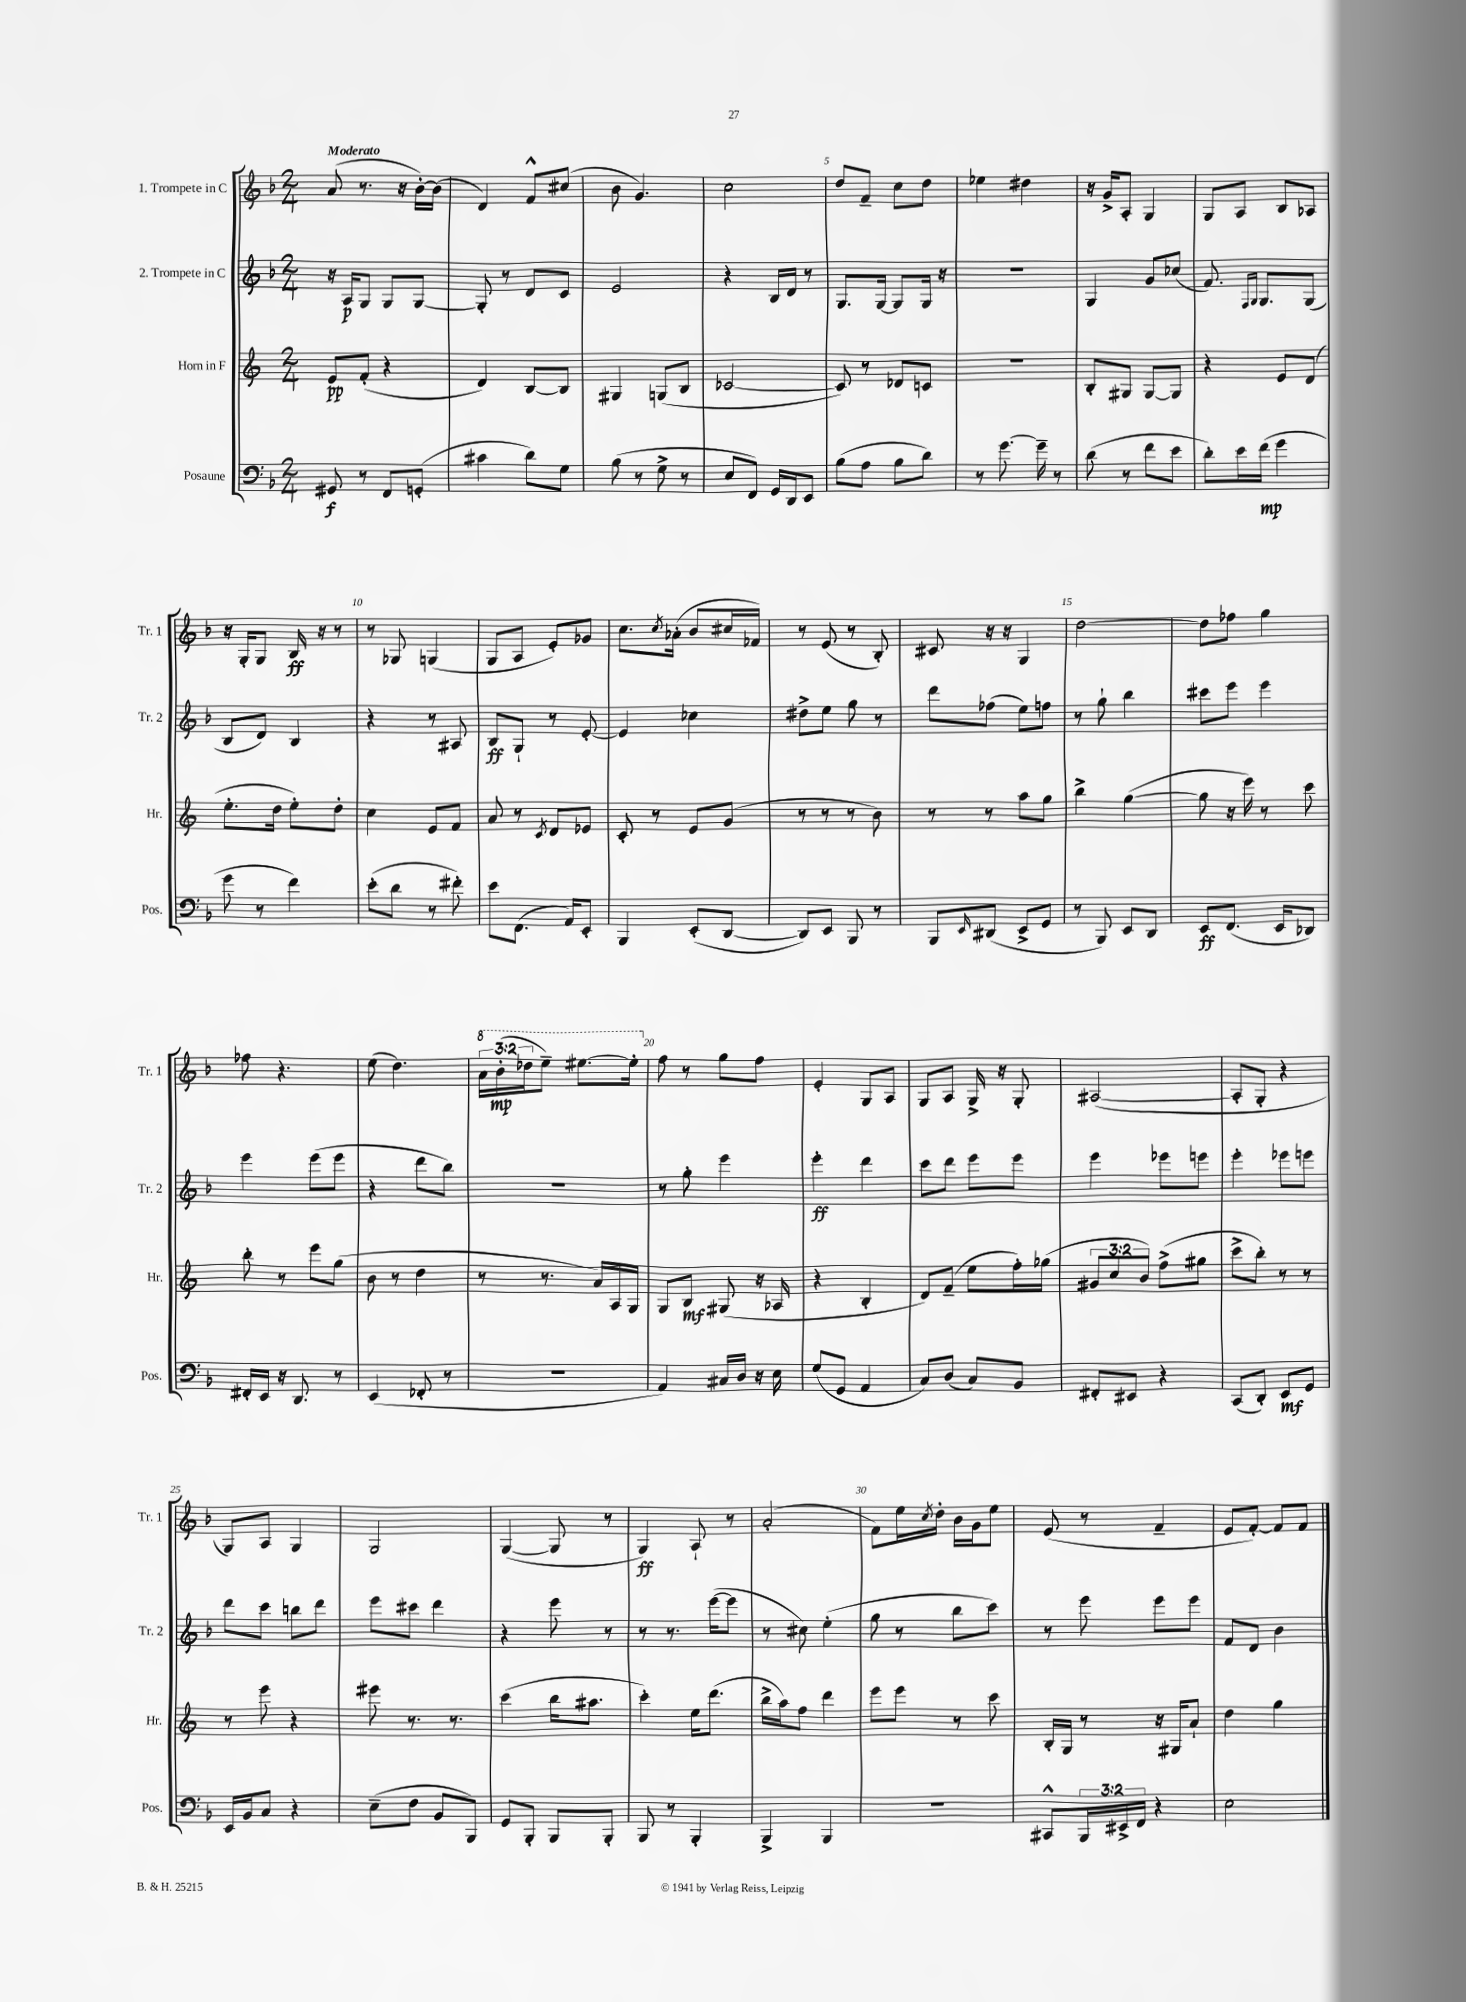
<<
\new StaffGroup <<
\new Staff = "s0" \with { instrumentName = "1. Trompete in C" shortInstrumentName = "Tr. 1" } {
    \clef treble \key f \major \numericTimeSignature \time 2/4 \override Staff.TupletNumber.text = #tuplet-number::calc-fraction-text \tempo "Moderato"
    a'8( r8. r16 bes'16~-.) bes'16( |
    d'4) f'8-^ cis''8( |
    bes'8 g'4.) |
    c''2 |
    d''8 f'8-- c''8 d''8 |
    ees''4 dis''4 |
    r16 g'16-> a8-. g4 |
    g8 a8 bes8 aes8 |
    r16 g16-. g8 bes16\ff r16 r8 |
    r8 ges8 g4( |
    g8 a8 e'8-.) ges'8 |
    c''8. \acciaccatura { c''8 } aes'16-.( bes'8 cis''16 fes'16) |
    r8 e'8( r8 bes8-.) |
    cis'8 r16 r16 g4 |
    d''2~ |
    d''8 fes''8 g''4 |
    fes''8 r4. |
    e''8( d''4.) |
    \tuplet 3/2 { \ottava #1 a''16 bes''16-.\mp( des'''16 } e'''8--) eis'''8.~ eis'''16-. \ottava #0 |
    f''8 r8 g''8 f''8 |
    e'4-. g8 a8 |
    g8 a8 g16-> r16 g8-. |
    ais2~( |
    ais8-. g8-. r4 |
    g8) a8 g4 |
    g2 |
    g4~( g8 r8 |
    g4\ff) a8-! r8 |
    a'2-.( |
    f'8) e''16 \acciaccatura { c''8 } d''16-. bes'16 g'16 e''8 |
    e'8( r8 f'4-- |
    e'8 f'8~-.) f'8 f'8 \bar "|." |
}
\new Staff = "s1" \with { instrumentName = "2. Trompete in C" shortInstrumentName = "Tr. 2" } {
    \clef treble \key f \major \numericTimeSignature \time 2/4
    r16 a16\p g8 g8 g8~ |
    g8-. r8 d'8 c'8 |
    e'2 |
    r4 bes16 d'16 r8 |
    g8. g16~ g8 g16 r16 |
    r2 |
    g4 g'8 ces''8( |
    f'8.) \grace { f16 g16 } g8. g8( |
    bes8 d'8) bes4 |
    r4 r8 ais8 |
    bes8\ff g8-! r8 e'8~-. |
    e'4 ces''4 |
    dis''8-> e''8 g''8 r8 |
    d'''8 fes''8( e''8) f''8 |
    r8 g''8-! bes''4 |
    cis'''8 e'''8 e'''4 |
    e'''4 e'''8( e'''8 |
    r4 d'''8 bes''8) |
    r2 |
    r8 g''8-. e'''4 |
    e'''4-.\ff d'''4 |
    c'''8 d'''8 e'''8 e'''8 |
    e'''4 ees'''8 e'''8 |
    e'''4-. ees'''8 e'''8 |
    d'''8 c'''8 b''8 d'''8 |
    e'''8 cis'''8 d'''4 |
    r4 e'''8 r8 |
    r8 r8. e'''16~( e'''8 |
    r8 cis''8) e''4-.( |
    g''8 r8 bes''8 c'''8) |
    r8 e'''8 e'''8 e'''8 |
    f'8 d'8 bes'4 \bar "|." |
}
\new Staff = "s2" \with { instrumentName = "Horn in F" shortInstrumentName = "Hr." } {
    \clef treble \key c \major \numericTimeSignature \time 2/4 \override Staff.TupletNumber.text = #tuplet-number::calc-fraction-text
    e'8\pp f'8-.( r4 |
    d'4) b8~ b8 |
    gis4 g8( b8 |
    ces'2~ |
    ces'8) r8 des'8 c'8 |
    R2 |
    b8-. gis8 gis8~ gis8 |
    r4 e'8 d'8( |
    e''8.-. d''16 e''8-.) d''8-. |
    c''4 e'8 f'8 |
    a'8 r8 \acciaccatura { c'8 } d'8 ees'8 |
    c'8-. r8 e'8 g'8( |
    r8 r8 r8 b'8) |
    r8 r8 a''8 g''8 |
    b''4-> g''4~( |
    g''8 r16 e'''16) r8 c'''8 |
    b''8-. r8 e'''8 g''8( |
    b'8 r8 d''4 |
    r8 r8. a'16) a16 g16 |
    g8 b8\mf gis8( r16 aes16 |
    r4 b4-. |
    d'8) f'8--( e''8 f''16-.) ges''16( |
    \tuplet 3/2 { gis'8 c''8 b'8) } f''8->( gis''8 |
    c'''8-> b''8-.) r8 r8 |
    r8 e'''8 r4 |
    eis'''8 r8. r8. |
    c'''4( b''16 ais''8. |
    c'''4-.) e''16 d'''8.( |
    b''16-> a''16) f''8 d'''4 |
    e'''8 e'''8 r8 c'''8 |
    b16-. g16 r8 r16 gis16 a'8-! |
    d''4 g''4 \bar "|." |
}
\new Staff = "s3" \with { instrumentName = "Posaune" shortInstrumentName = "Pos." } {
    \clef bass \key f \major \numericTimeSignature \time 2/4 \override Staff.TupletNumber.text = #tuplet-number::calc-fraction-text
    gis,8\f r8 f,8 g,8-.( |
    cis'4 d'8) g8 |
    bes8( r8 g8-> r8 |
    e8 f,8) g,16 d,16 e,8 |
    bes8( a8 bes8 d'8) |
    r8 g'8.~ g'16-- r8 |
    d'8( r8 f'8 e'8 |
    d'8-.) e'16 f'16\mp( g'4 |
    g'8 r8 f'4) |
    e'8-.( d'8 r8 fis'8-.) |
    e'8 f,8.( a,16) e,8-. |
    bes,,4 e,8-.( d,8~ |
    d,8) e,8 bes,,8 r8 |
    bes,,8 \grace { e,16 } dis,8( e,8-> g,8 |
    r8 bes,,8) e,8 d,8 |
    e,8\ff f,8.( e,16 des,8) |
    fis,16-. e,16 r16 d,8. r8 |
    e,4( fes,8-. r8 |
    R2 |
    a,4) cis16 d16 r16 e16 |
    g8( g,8 a,4 |
    c8) d8( c8) bes,8 |
    fis,8-. eis,8 r4 |
    c,8( d,8-.) e,8\mf g,8 |
    e,16 bes,16 c8 r4 |
    e8--( f8 bes,8 bes,,8) |
    g,8 bes,,8-. bes,,8 bes,,8-. |
    bes,,8 r8 bes,,4-. |
    bes,,4-> bes,,4 |
    r2 |
    cis,8-^ \tuplet 3/2 { bes,,16 eis,16-> f,16 } r4 |
    e2 \bar "|." |
}
>>
>>
\layout { \context { \Score \override BarNumber.break-visibility = ##(#f #t #t) barNumberVisibility = #(every-nth-bar-number-visible 5) } }
